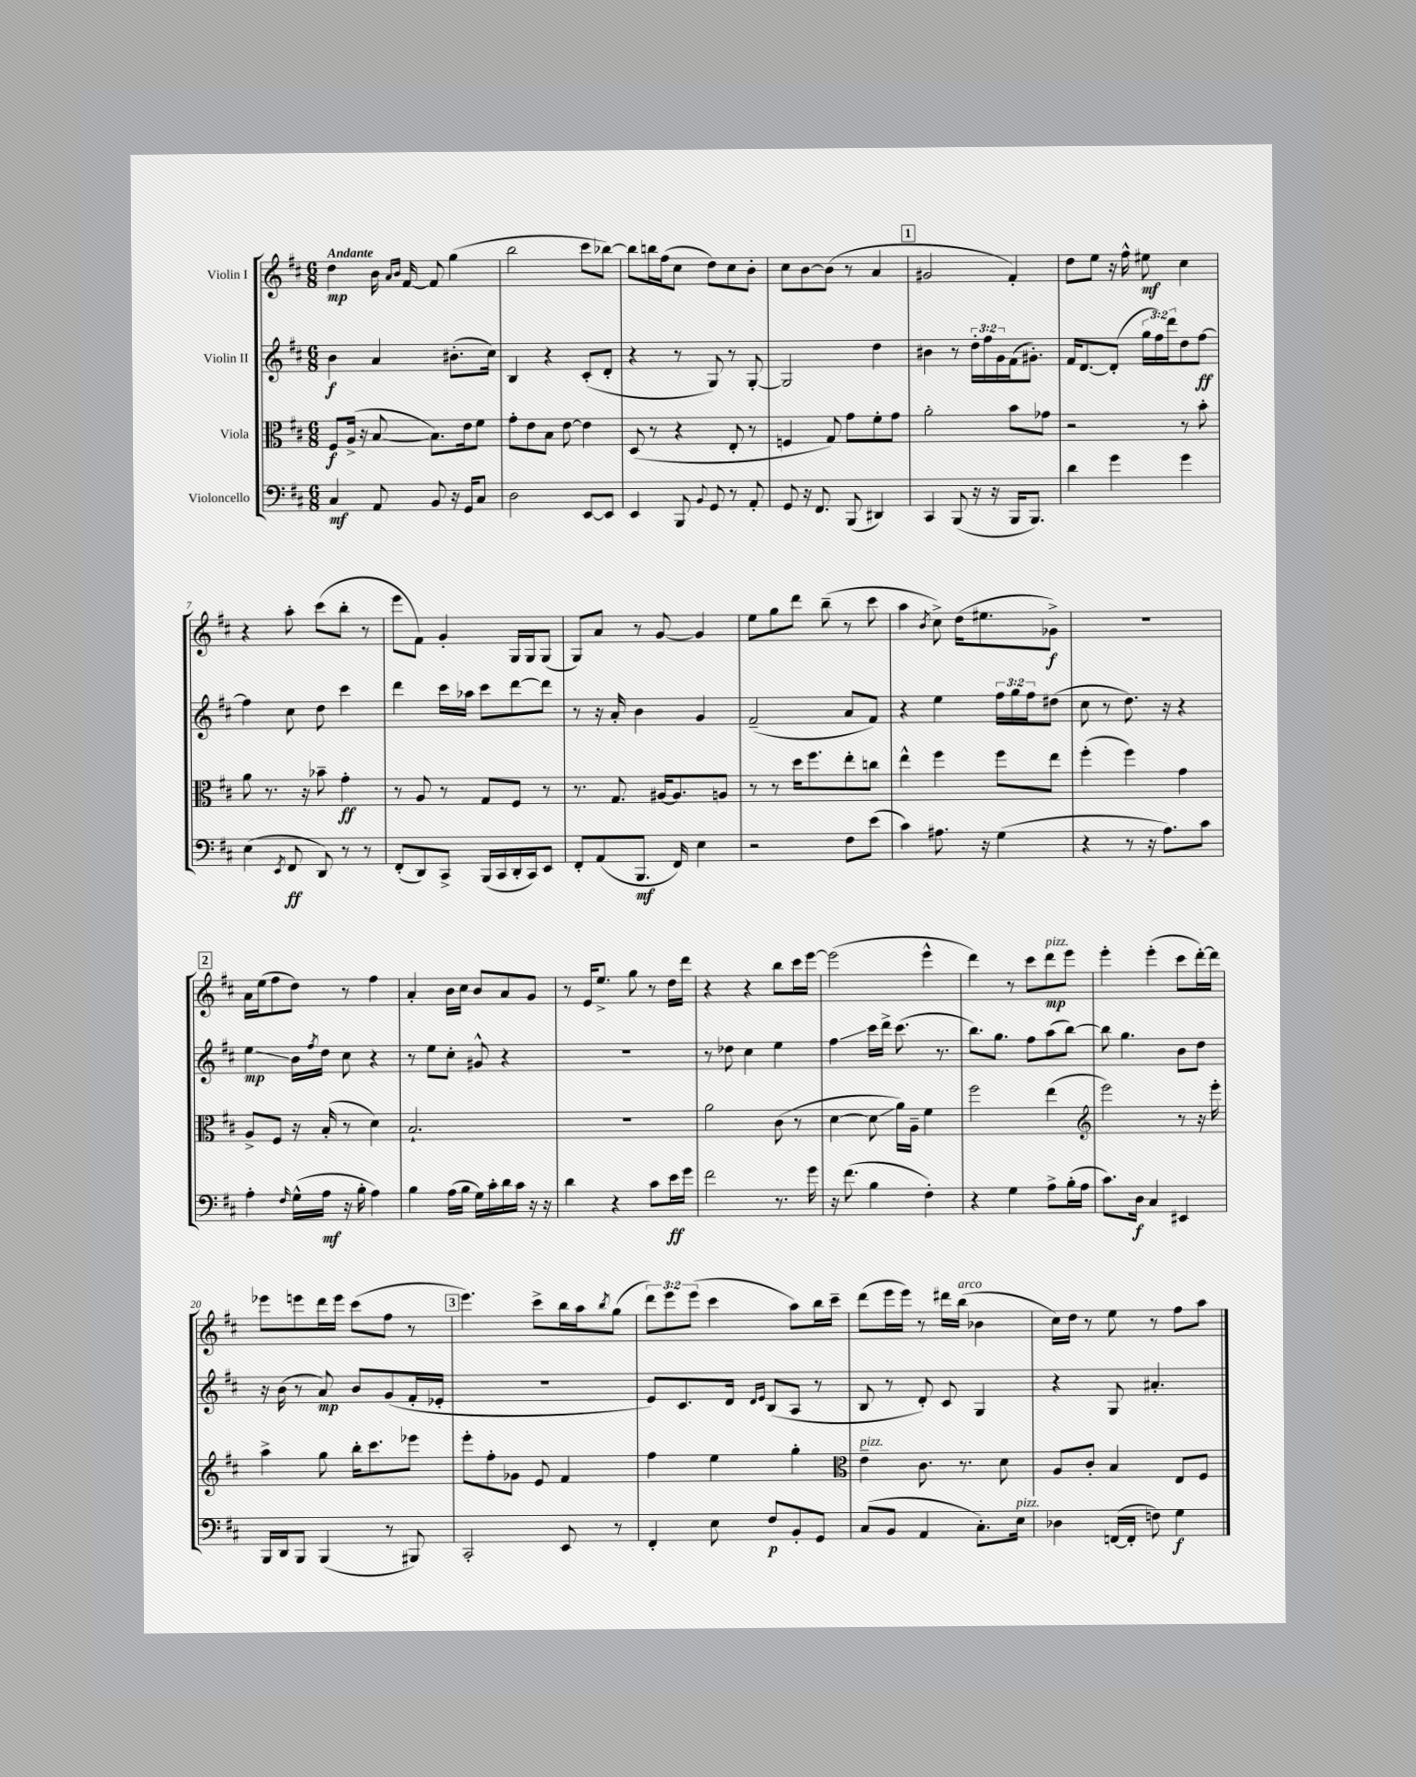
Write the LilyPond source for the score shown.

<<
\new StaffGroup <<
\new Staff = "s0" \with { instrumentName = "Violin I" } {
    \clef treble \key d \major \numericTimeSignature \time 6/8 \override Staff.TupletNumber.text = #tuplet-number::calc-fraction-text \tempo "Andante"
    d''4\mp b'16 \grace { a'16 b'16 } fis'16~ fis'8 g''4( |
    b''2 cis'''8 bes''8~) |
    bes''8 b''16 fis''16( cis''8 d''8) cis''8 b'8-. |
    cis''8 b'8~ b'8( r8 a'4 |
    \mark \markup { \box "1" } gis'2 fis'4-.) |
    d''8 e''8 r16 fis''16-^ eis''8\mf cis''4 |
    r4 a''8-. cis'''8( b''8-. r8 |
    e'''8 fis'8) g'4-. g16 g16 g8( |
    g8) a'8 r8 g'8~ g'4 |
    e''8 g''8 d'''8 b''8--( r8 cis'''8 |
    a''4 \acciaccatura { b'8 } cis''8->) d''16( eis''8. ges'8->\f) |
    R2. |
    \mark \markup { \box "2" } a'16 e''16( fis''8 d''8) r8 fis''4 |
    a'4-. b'16 cis''16 b'8 a'8 g'8 |
    r8 e'16 e''8.-> g''8 r8 d''16 d'''16 |
    r4 r4 b''8 cis'''16 e'''16~ |
    e'''2( e'''4-^ |
    d'''4) r8 cis'''8 d'''8\mp^\markup { \italic "pizz." } e'''8 |
    e'''4-. e'''4-.( cis'''8 d'''16~-.) d'''16 |
    ees'''8 e'''8 d'''16 e'''16 cis'''8( fis''8 r8 |
    \mark \markup { \box "3" } e'''4.) cis'''8-> b''16 a''16 \acciaccatura { b''8 } g''8( |
    \tuplet 3/2 { d'''8) e'''8 e'''8( } cis'''4 a''8) b''16 cis'''16-- |
    d'''8( e'''16 e'''16) r8 dis'''16 b''16^\markup { \italic "arco" }( bes'4 |
    cis''16) d''16 r8 e''8 r8 fis''8 a''8 \bar "|." |
}
\new Staff = "s1" \with { instrumentName = "Violin II" } {
    \clef treble \key d \major \numericTimeSignature \time 6/8 \override Staff.TupletNumber.text = #tuplet-number::calc-fraction-text
    b'4\f a'4 bis'8.-.( cis''16) |
    b4 r4 cis'8-.( d'8-. |
    r4 r8 g8) r8 g8~-. |
    g2 d''4 |
    \mark \markup { \box "1" } bis'4 r8 \tuplet 3/2 { d''16-. fis''16 g'16 } fis'16( gis'8.-.) |
    fis'16 d'8.~ d'8-.( \tuplet 3/2 { g''16 fis''16) d'''16 } d''8 fis''8~\ff |
    fis''4 cis''8 d''8 cis'''4 |
    d'''4 cis'''16 aes''16 cis'''8 d'''8~ d'''8 |
    r8 r16 a'16-. b'4 g'4 |
    fis'2--( a'8 fis'8) |
    r4 e''4 \tuplet 3/2 { fis''16 g''16 fis''16 } dis''8( |
    cis''8 r8 d''8.) r16 r4 |
    \mark \markup { \box "2" } e''4\glissando\mp b'16 \acciaccatura { fis''8 } d''16 cis''8 r4 |
    r8 e''8 cis''8-. gis'8-^ r4 |
    R2. |
    r8 des''8 cis''4 e''4 |
    fis''4\glissando cis'''16 d'''16-> cis'''8.( r8. |
    b''8.) g''8. fis''8 a''8( b''8~) |
    b''8 g''4. b'8 d''8 |
    r16 b'16( r8 a'8\mp) b'8 g'8( fis'16-. ees'16-. |
    \mark \markup { \box "3" } R2. |
    e'8) cis'8. d'16 \grace { d'16 e'16 } b8( a8 r8 |
    b8 r8 d'8-.) cis'8 g4 |
    r4 g8 ais'4.-. \bar "|." |
}
\new Staff = "s2" \with { instrumentName = "Viola" } {
    \clef alto \key d \major \numericTimeSignature \time 6/8
    fis8\f a16->( r16 b8~ b8.) e'16 fis'8 |
    g'8-. e'8 b8 e'8~ e'4 |
    d8( r8 r4 e8-. r8 |
    f4 g8) g'8 fis'8-. g'8 |
    \mark \markup { \box "1" } a'2-. b'8 ges'8 |
    r2 r8 b'8-. |
    a'8 r8. r16 bes'8-- g'4-.\ff |
    r8 a8 r8 g8 fis8 r8 |
    r8. g8. ais16~ ais8. a8 |
    r8 r8 d''16 fis''8. e''8-. c''8 |
    e''4-^ fis''4 fis''8 e''8 |
    fis''4-.( fis''4) g'4 |
    \mark \markup { \box "2" } a8-> fis8 r16 b16-.( r8 d'4) |
    b2.-! |
    R2. |
    a'2 cis'8( r8 |
    d'4~ d'8\glissando a'16) a16-- fis'4 |
    fis''2 e''4( |
    \clef treble e'''2) r8 r16 e'''16-. |
    a''4-> g''8 b''16-. cis'''8. ees'''8 |
    \mark \markup { \box "3" } e'''8-. fis''8-. ges'8 e'8 fis'4 |
    fis''4 e''4 g''4-. |
    \clef alto e'4--^\markup { \italic "pizz." } cis'8. r8. d'8 |
    a8 cis'8-. b4 e8 fis8 \bar "|." |
}
\new Staff = "s3" \with { instrumentName = "Violoncello" } {
    \clef bass \key d \major \numericTimeSignature \time 6/8
    cis4\mf a,8 b,8 r16 g,16 cis8 |
    d2 e,8~ e,8 |
    e,4 b,,8 \appoggiatura { b,8 } g,8 r8 a,8-. |
    g,8 r16 fis,8. b,,8( dis,4) |
    \mark \markup { \box "1" } cis,4 b,,8( r16 r16 b,,16 b,,8.) |
    d'4 g'4 g'4 |
    e4( \acciaccatura { e,8 } fis,8\ff d,8) r8 r8 |
    fis,8-.( d,8) cis,8-> b,,16( cis,16 d,16-. cis,16) e,8 |
    fis,8-. a,8( b,,8.\mf fis,16) e4 |
    r2 fis8 e'8( |
    cis'4) ais8. r16 g4( |
    r4 r8 r16 a8.) cis'8 |
    \mark \markup { \box "2" } a4-. \grace { fis16 } g16-^( a16\mf r16 b16-. a4) |
    b4 a16( b16 g16) cis'16-. d'16 cis'16 r16 r16 |
    d'4 r4 cis'8 e'16\ff g'16 |
    fis'2 r8. g'16 |
    r16 fis'8.( b4 fis4-.) |
    r4 g4 a8-> b16-.( a16 |
    cis'8.) d16\f cis4 eis,4 |
    b,,16 d,16 b,,8 b,,4( r8 bis,,8) |
    \mark \markup { \box "3" } cis,2-. e,8 r8 |
    fis,4-. e8 fis8\p b,8-. g,8 |
    cis8( b,8 a,4 cis8.-.) e16^\markup { \italic "pizz." } |
    des4 f,16~( f,16-. f8) g4\f \bar "|." |
}
>>
>>
